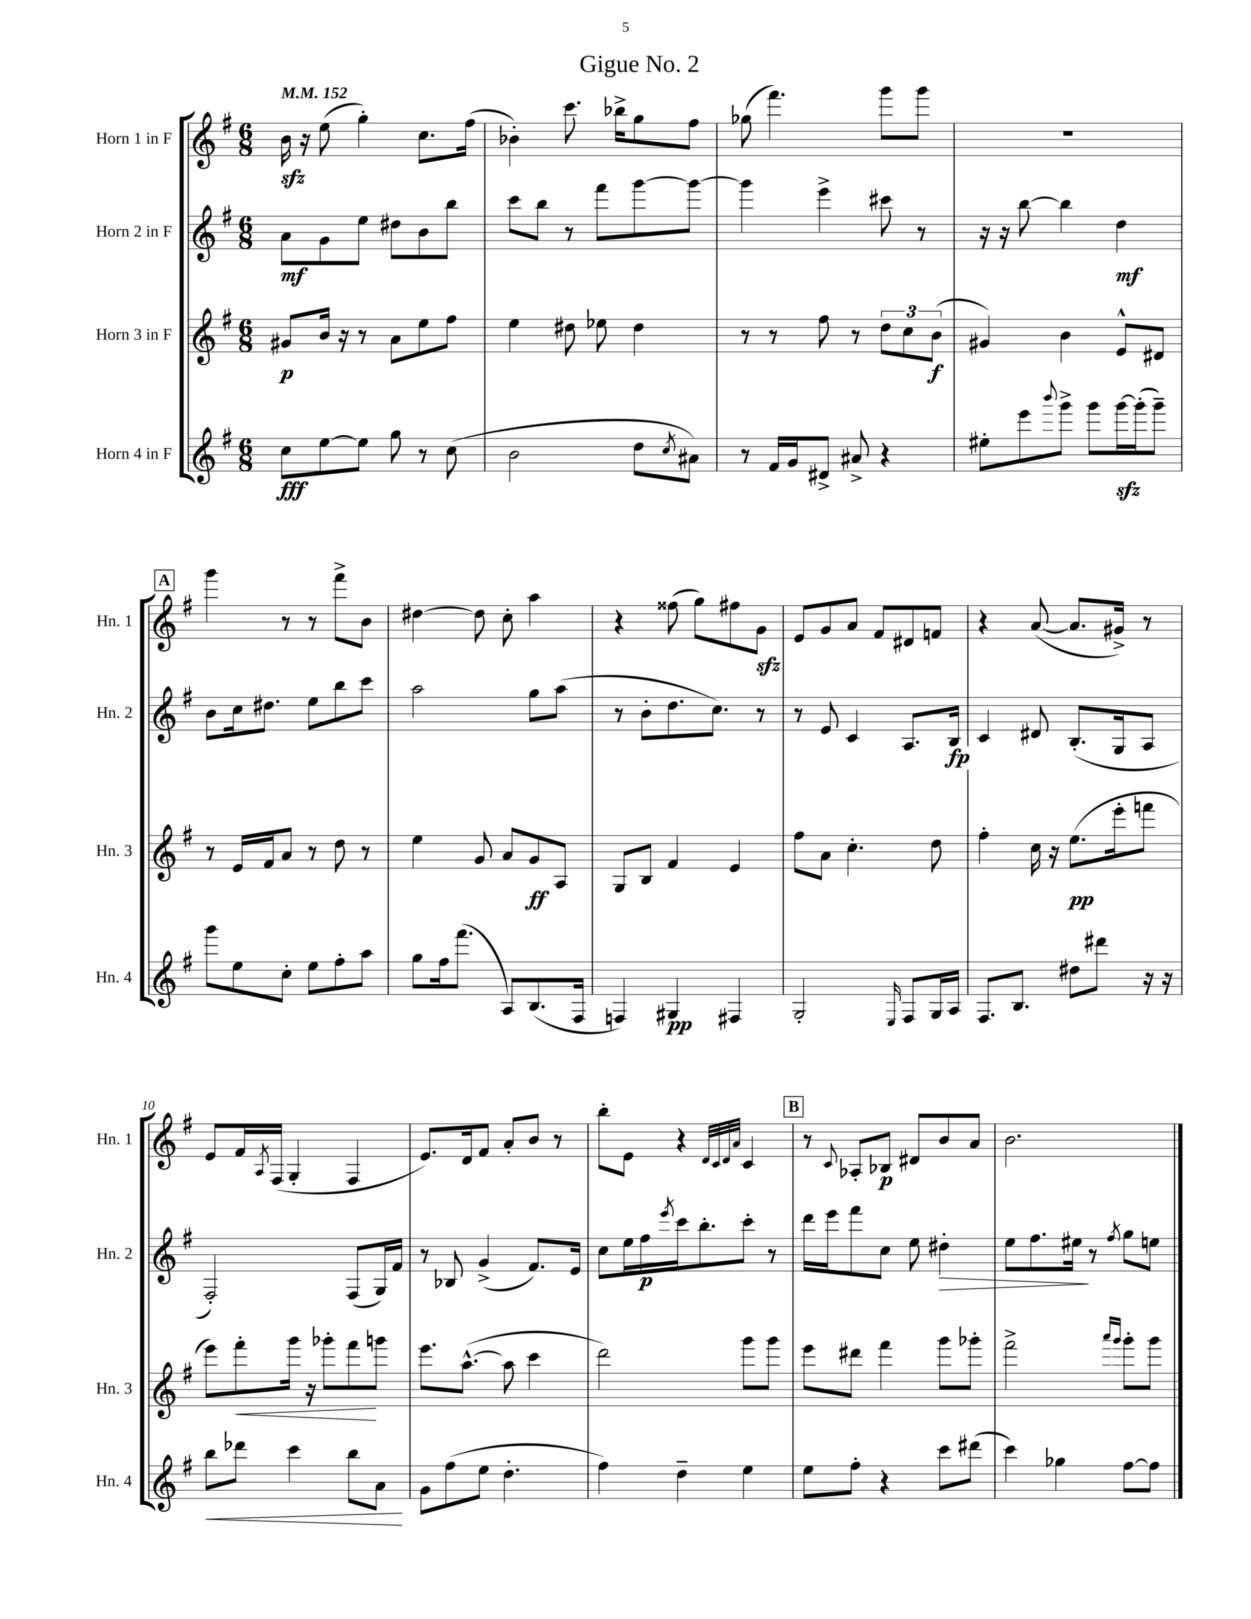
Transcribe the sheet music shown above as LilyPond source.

\header { title = "Gigue No. 2" }
<<
\new StaffGroup <<
\new Staff = "s0" \with { instrumentName = "Horn 1 in F" shortInstrumentName = "Hn. 1" } {
    \clef treble \key g \major \numericTimeSignature \time 6/8 \tempo 4 = 152
    b'16\sfz r16 e''8( g''4-.) c''8. fis''16( |
    bes'4-.) c'''8. bes''16-> g''8 fis''8 |
    ges''8( fis'''4.) g'''8 g'''8 |
    R2. |
    \mark \markup { \box "A" } g'''4 r8 r8 fis'''8-> b'8 |
    dis''4~ dis''8 c''8-. a''4 |
    r4 fisis''8( g''8) fis''8 g'8\sfz |
    e'8 g'8 a'8 fis'8 dis'8 f'8 |
    r4 a'8~( a'8. gis'16->) r8 |
    e'8 fis'16 \acciaccatura { a8 } fis16( g4-. fis4 |
    e'8.) d'16 fis'8 a'8-. b'8 r8 |
    b''8-. e'8 r4 \grace { d'32 c'32 d'32 a'32 } c'4 |
    \mark \markup { \box "B" } r8 \appoggiatura { c'8 } aes8-. bes8\p dis'8 b'8 a'8 |
    b'2. \bar "|." |
}
\new Staff = "s1" \with { instrumentName = "Horn 2 in F" shortInstrumentName = "Hn. 2" } {
    \clef treble \key g \major \numericTimeSignature \time 6/8
    a'8\mf g'8 e''8 dis''8 b'8 b''8 |
    c'''8 b''8 r8 fis'''8 g'''8~ g'''8~ |
    g'''4 e'''4-> cis'''8 r8 |
    r16 r16 b''8~ b''4 d''4\mf |
    \mark \markup { \box "A" } b'8 c''16 dis''8. e''8 b''8 c'''8 |
    a''2 g''8 a''8( |
    r8 b'8-. d''8. c''8.) r8 |
    r8 e'8 c'4 a8. b16\fp |
    c'4 dis'8 b8.-.( g16 a8 |
    fis2-.) fis8( g16) fis'16 |
    r8 bes8 g'4->( fis'8.) e'16 |
    c''8 e''16 fis''16\p \acciaccatura { e'''8 } c'''16 b''8.-. c'''8-. r8 |
    \mark \markup { \box "B" } d'''16 e'''16 fis'''8 c''8 e''8 dis''4-.\> |
    e''8 fis''8. eis''16\! r8 \acciaccatura { fis''8 } g''8 e''8 \bar "|." |
}
\new Staff = "s2" \with { instrumentName = "Horn 3 in F" shortInstrumentName = "Hn. 3" } {
    \clef treble \key g \major \numericTimeSignature \time 6/8
    gis'8\p b'16 r16 r8 a'8 e''8 fis''8 |
    e''4 dis''8 ees''8 dis''4 |
    r8 r8 fis''8 r8 \tuplet 3/2 { d''8 c''8 b'8\f( } |
    gis'4) b'4 e'8-^ dis'8 |
    \mark \markup { \box "A" } r8 e'16 fis'16 a'8 r8 d''8 r8 |
    e''4 g'8 a'8 g'8\ff a8 |
    g8 b8 fis'4 e'4 |
    fis''8 a'8 c''4.-. d''8 |
    fis''4-. c''16 r16 e''8.\pp( e'''16-. f'''8 |
    e'''8) fis'''8-.\< g'''16 r16 ges'''8-. fis'''8\! g'''8 |
    e'''8. a''8.~-^( a''8 c'''4 |
    d'''2) g'''8 g'''8 |
    \mark \markup { \box "B" } e'''8 dis'''8 fis'''4 g'''8 ges'''8-. |
    fis'''2-> \grace { a'''16 g'''16 } g'''8-. g'''8 \bar "|." |
}
\new Staff = "s3" \with { instrumentName = "Horn 4 in F" shortInstrumentName = "Hn. 4" } {
    \clef treble \key g \major \numericTimeSignature \time 6/8
    c''8\fff e''8~ e''8 g''8 r8 c''8( |
    b'2 d''8 \acciaccatura { c''8 } ais'8) |
    r8 fis'16 g'16 dis'8-> ais'8-> r4 |
    eis''8-. e'''8 \appoggiatura { b'''8 } g'''8-> g'''8 g'''16~\sfz g'''16-.( g'''8--) |
    \mark \markup { \box "A" } g'''8 e''8 c''8-. e''8 fis''8-. a''8 |
    g''8 fis''16 fis'''8.( a8) b8.( fis16 |
    f4) gis4\pp fis4 |
    g2-. \grace { e16 } fis8 g16 a16 |
    fis8. b8. dis''8 dis'''8 r16 r16 |
    b''8\< des'''8 c'''4 b''8 a'8\! |
    g'8 fis''8( e''8 d''4.-. |
    fis''4) d''4-- e''4 |
    \mark \markup { \box "B" } e''8 fis''8-. r4 c'''8 dis'''8( |
    c'''4) ges''4 fis''8~ fis''8 \bar "|." |
}
>>
>>
